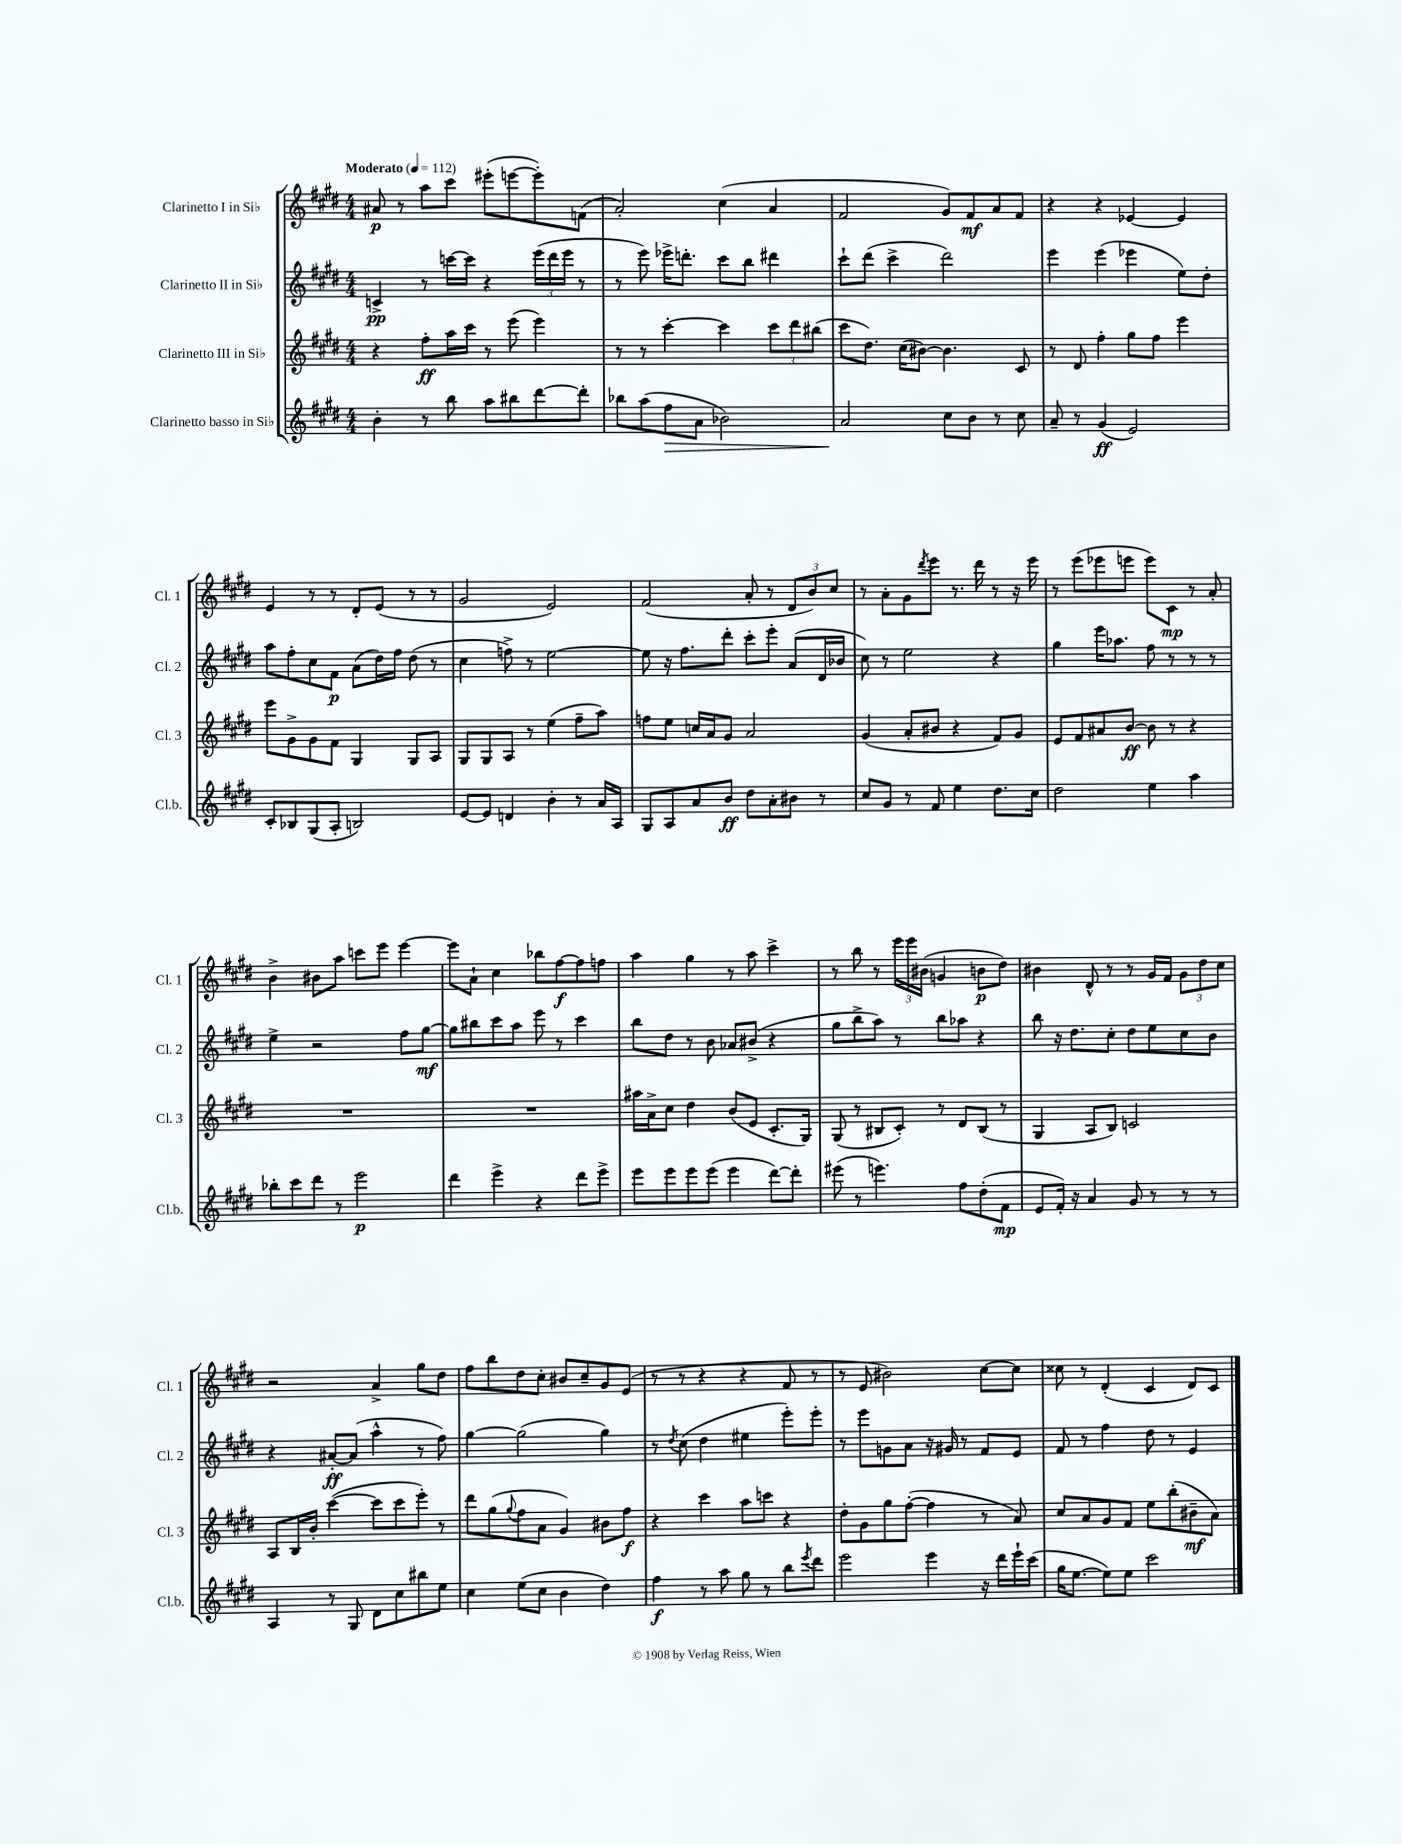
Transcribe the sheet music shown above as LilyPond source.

<<
\new StaffGroup <<
\new Staff = "s0" \with { instrumentName = "Clarinetto I in Sib" shortInstrumentName = "Cl. 1" } {
    \clef treble \key e \major \numericTimeSignature \time 4/4 \tempo "Moderato" 4 = 112
    ais'8\p r8 a''8 cis'''8 eis'''8-.( e'''8~ e'''8-.) f'8( |
    a'2-.) cis''4( a'4 |
    fis'2 gis'8) fis'8\mf a'8 fis'8 |
    r4 r4 ees'4~ ees'4 |
    e'4 r8 r8 dis'8-. e'8( r8 r8 |
    gis'2 e'2) |
    fis'2( a'8-. r8 \tuplet 3/2 { dis'8 b'8) cis''8 } |
    r8 a'8-. gis'8 \acciaccatura { dis'''8 } e'''8 r8. dis'''16 r8 r16 e'''16 |
    r8 e'''8( ees'''8 e'''8 e'''8) cis'8\mp r8 a'8-. |
    b'4-> bis'8 a''8 c'''8 e'''8 e'''4~ |
    e'''8 a'8-! cis''4 bes''8 fis''8~\f fis''8 f''8 |
    a''4 gis''4 r8 a''8 cis'''4-> |
    r8 b''8 r8 \tuplet 3/2 { e'''16 e'''16 bis'16( } g'4 b'8\p dis''8) |
    bis'4 dis'8-^ r8 r8 gis'16 fis'16 \tuplet 3/2 { gis'8 dis''8 cis''8 } |
    r2 a'4-> gis''8 dis''8 |
    fis''8 b''8 dis''8 cis''8-. bis'8 cis''8-- gis'8 e'8( |
    r8 r8 r4 r4 fis'8 r8 |
    r8 e'8 bis'2) cis''8~ cis''8 |
    cisis''8 r8 dis'4-.( cis'4 dis'8) cis'8 \bar "|." |
}
\new Staff = "s1" \with { instrumentName = "Clarinetto II in Sib" shortInstrumentName = "Cl. 2" } {
    \clef treble \key e \major \numericTimeSignature \time 4/4
    c'4->\pp r8 c'''16~ c'''16 r4 \tuplet 3/2 { e'''16( dis'''16 e'''16 } r8 |
    r8 e'''8) ees'''16-> d'''8.-. cis'''8 b''8 dis'''4 |
    cis'''8-! dis'''8( cis'''4-> dis'''2) |
    e'''4 e'''4( ees'''4 e''8) dis''8-. |
    a''8 fis''8-. cis''8 fis'8\p a'8( dis''16) fis''16 dis''8( r8 |
    cis''4 f''8->) r8 e''2~ |
    e''8 r16 fis''8. dis'''8-. cis'''8-. e'''8-. a'8( dis'16 bes'16 |
    cis''8) r8 e''2 r4 |
    gis''4 e'''16 aes''8. fis''8 r8 r8 r8 |
    e''4-> r2 fis''8 gis''8~\mf |
    gis''8 bis''8 cis'''8 a''8 e'''8 r8 cis'''4 |
    b''8 dis''8 r8 b'8 aes'8 bis'8->( r4 |
    gis''8 b''8-> a''8) r8 b''8 aes''8 r4 |
    b''8 r16 dis''8. cis''8-. dis''8 e''8 cis''8 b'8 |
    r4 ais'8~-.\ff ais'8( a''4-^ r8 fis''8) |
    gis''4~ gis''2( gis''4) |
    r8 \acciaccatura { dis''8 } cis''8( dis''4 eis''4 e'''8-.) e'''8-. |
    r8 e'''8 g'8 a'8 r16 gis'16 r8 fis'8 e'8 |
    fis'8 r8 fis''4 dis''8 r8 e'4 \bar "|." |
}
\new Staff = "s2" \with { instrumentName = "Clarinetto III in Sib" shortInstrumentName = "Cl. 3" } {
    \clef treble \key e \major \numericTimeSignature \time 4/4
    r4 fis''8-.\ff a''16 cis'''16 r8 e'''8( e'''4) |
    r8 r8 cis'''4~-. cis'''4 \tuplet 3/2 { cis'''8 dis'''8 bis''8( } |
    cis'''8 dis''8.) cis''16( bis'8~) bis'4. cis'8 |
    r8 dis'8 fis''4-. gis''8 fis''8 e'''4 |
    e'''8 gis'8-> gis'8 fis'8 gis4 gis8 a8 |
    gis8 gis8 a8 r8 e''4( fis''8-- a''8) |
    f''8 e''8 c''16 a'16 gis'8 a'2 |
    gis'4( a'8-. bis'8 r4 fis'8) gis'8 |
    e'8 fis'8 ais'8 b'8~\ff b'8 r8 r4 |
    R1 |
    R1 |
    ais''16 a'16-> cis''8 dis''4 b'8( e'8 cis'8.-. gis16) |
    gis8( r8 bis8 cis'8-.) r8 dis'8 bis8( r8 |
    gis4 a8 b8) c'2 |
    a8 b16 b'16-. cis'''4~( cis'''8 cis'''8 e'''8-.) r8 |
    dis'''8 gis''8( \appoggiatura { gis''8 } fis''8 a'8 gis'4) bis'8 fis''8\f |
    r4 cis'''4 a''8 c'''8 r4 |
    dis''8-. gis'8 gis''8 fis''8~-.( fis''4 r8 a'8) |
    cis''8 a'8 gis'8 fis'8 e''8 b''8-.( bis'8--\mf a'8) \bar "|." |
}
\new Staff = "s3" \with { instrumentName = "Clarinetto basso in Sib" shortInstrumentName = "Cl.b." } {
    \clef treble \key e \major \numericTimeSignature \time 4/4
    b'4-. r8 b''8 a''8 bis''8 dis'''8~ dis'''8-. |
    bes''8 a''8( fis''8\> a'8 bes'2) |
    a'2\! cis''8 b'8 r8 cis''8 |
    a'8-- r8 gis'4\ff( e'2) |
    cis'8-. bes8 gis8( a8-. b2) |
    e'8~ e'8 d'4 b'4-. r8 a'16 a16 |
    gis8 a8 a'8 b'8\ff dis''8 a'8-. bis'8 r8 |
    cis''8 gis'8 r8 fis'8 e''4 dis''8. cis''16 |
    dis''2 e''4 a''4 |
    bes''8-. cis'''8 dis'''8 r8 e'''2\p |
    dis'''4 e'''4-> r4 dis'''8 e'''8-> |
    e'''8 e'''8 e'''8 e'''8( e'''4 dis'''8~) dis'''8-. |
    eis'''8( r8 e'''4.) fis''8 dis''8-.( fis'8\mp |
    e'8 fis'16-.) r16 a'4 gis'8 r8 r8 r8 |
    a4 r8 gis8 dis'8 cis''8 bis''8 e''8 |
    cis''4 e''8( cis''8 b'4 dis''4) |
    fis''4\f r8 a''8 gis''8 r8 b''8 \acciaccatura { e'''8 } dis'''8 |
    e'''2 e'''4 r16 dis'''16 e'''16-! cis'''16( |
    gis''16 e''8.~ e''8) e''8 cis'''2 \bar "|." |
}
>>
>>
\layout { \context { \Score \remove "Bar_number_engraver" } }
